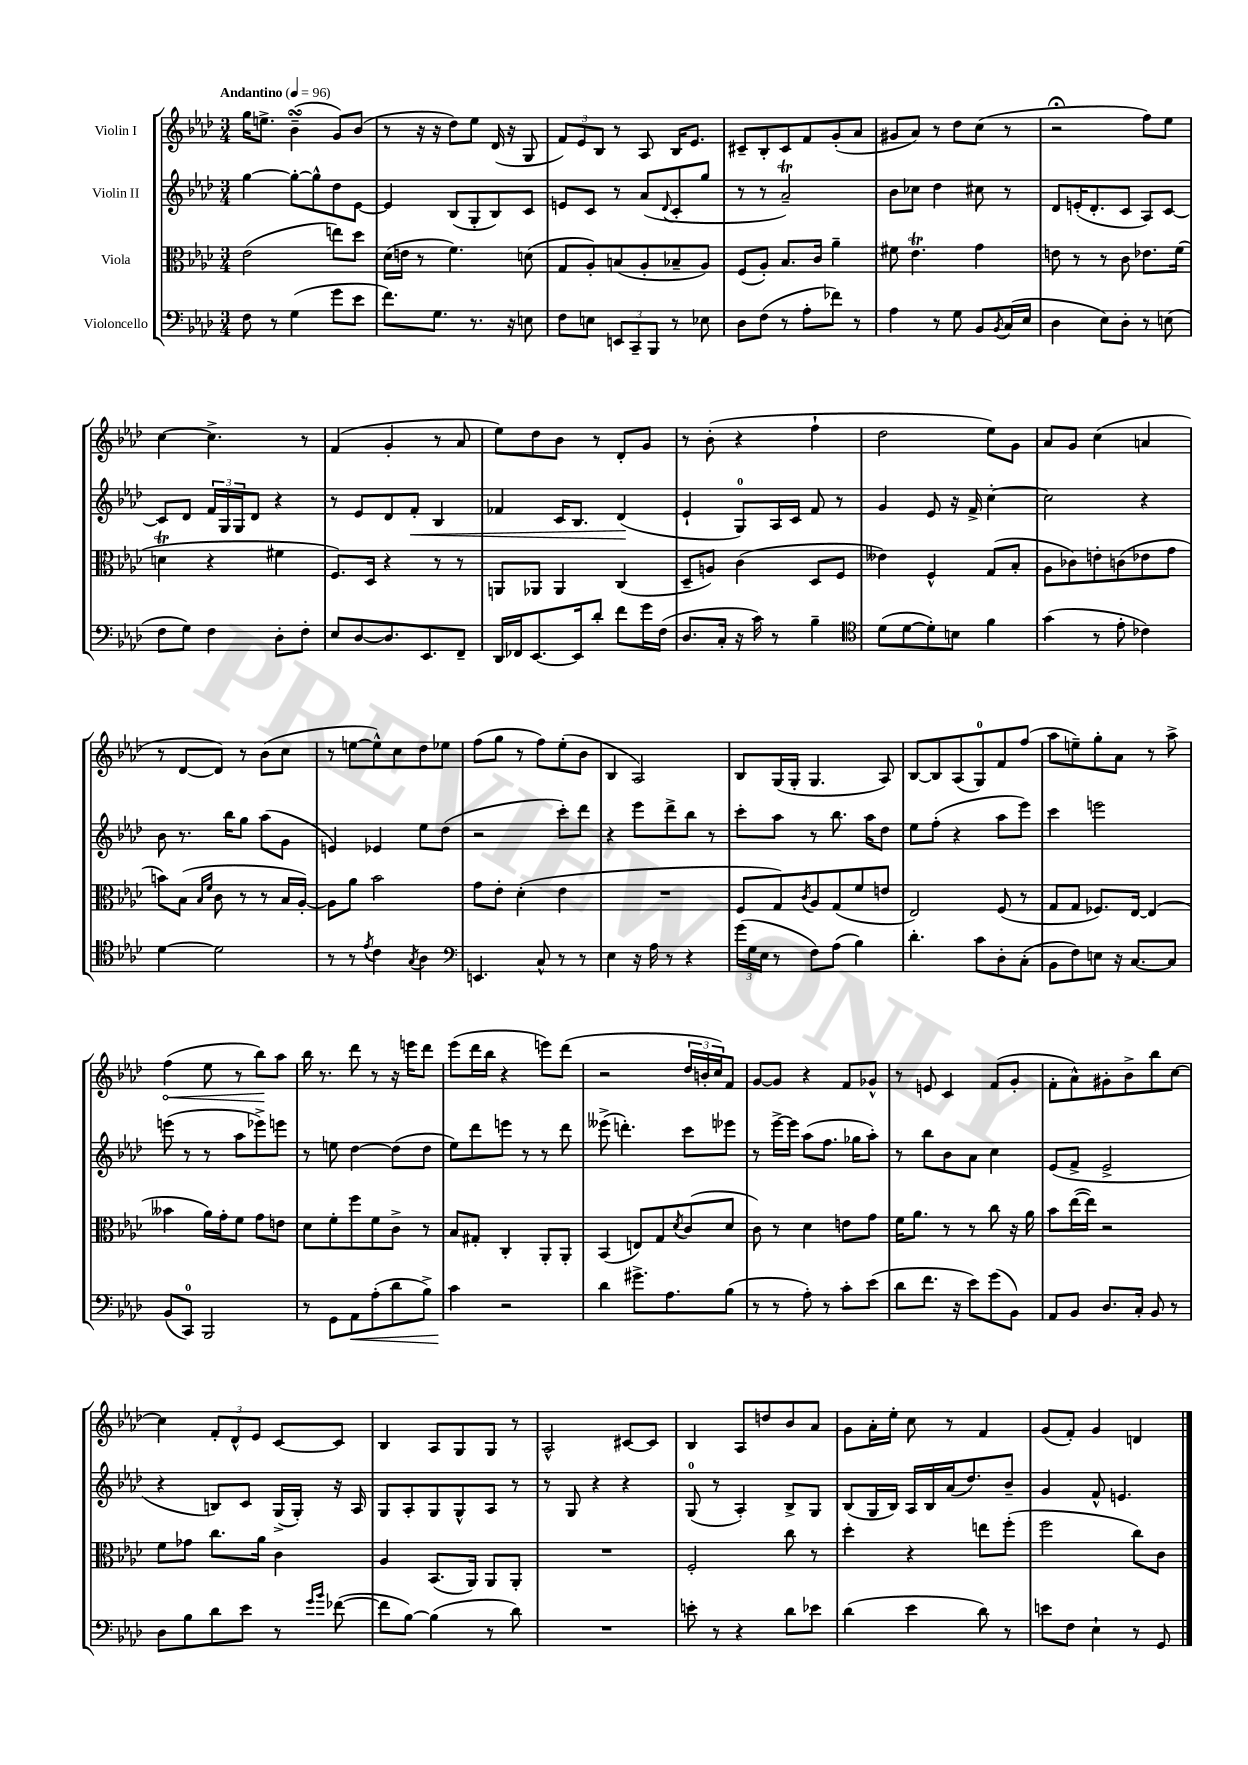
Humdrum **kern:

**kern	**kern	**kern	**kern
*staff4	*staff3	*staff2	*staff1
*clefF4	*clefC3	*clefG2	*clefG2
*k[b-e-a-d-]	*k[b-e-a-d-]	*k[b-e-a-d-]	*k[b-e-a-d-]
*M3/4	*M3/4	*M3/4	*M3/4
*MM96	*MM96	*MM96	*MM96
8F	(2e-	[4gg	16gg
.	.	.	8.ee^
8r	.	.	.
(4G	.	8gg'_	(4b-~
.	.	8gg^^]	.
8g	8ee)	8dd-	8g)
8e-	8dd-	[8e-	(8b-
=	=	=	=
8.f)	(16d-	4e-]	8r
.	16e	.	.
.	8r	.	16r
8.G	.	.	16r
.	4.f)	(8B-	8dd-)
8.r	.	8G'	8ee-
.	.	8B-)	(16d-
16r	.	.	16r
8E	(8d	8c	8G
=	=	=	=
8F	8G	8e	12f)
.	.	.	12e-
8E	8A-')	8c	.
.	.	.	12B-
12EE	(8B	8r	8r
12CC~	.	.	.
.	8A-'	(8a-	8A-
12BBB-	.	.	.
.	.	8qqd-	.
8r	8B-~	8c'	16B-
.	.	.	8.e-
8E-	8A-)	8gg	.
=	=	=	=
8D-	(8F	8r	8c#~
(8F	8A-')	8r	8B-'
8r	8.B-	2a-~)	8c#
8A-'	.	.	8f
.	16c	.	.
8f-)	4a-~	.	(8g'
8r	.	.	8a-
=	=	=	=
4A-	8f#	8b-	8g#
.	4.e-	8cc-	8a-)
8r	.	4dd-	8r
8G	.	.	8dd-
8BB-	4g	8cc#	(8cc
8qBB-	.	.	.
(16C	.	8r	8r
16E-	.	.	.
=	=	=	=
4D-	8e	8d-	2r;
.	8r	(16e'	.
.	.	8.d-'	.
8E-)	8r	.	.
8D-'	8c	8c	.
8r	8.e-	8A-)	8ff)
(8E	.	[8c	8ee-
.	(16f	.	.
=	=	=	=
8F	4d	8c]	[4cc
8G)	.	8d-	.
4F	4r	24f	4.cc^]
.	.	24G	.
.	.	24G	.
.	.	8d-	.
8D-'	4f#	4r	.
8F'	.	.	8r
=	=	=	=
8E-	8.F)	8r	(4f
[8D-	.	8e-	.
.	16D-	.	.
8.D-]	4r	8d-	4g'
.	.	8f'	.
8.EE-	.	.	.
.	8r	4B-	8r
8FF~	8r	.	8a-
=	=	=	=
16DD-	8AA	4f-	8ee-)
16FF-	.	.	.
[8.EE-	8AA-	.	8dd-
.	4AA-	16c	8b-
16EE-]	.	8.B-	.
8d-'	.	.	8r
8f	(4C	(4d-	8d-'
16g	.	.	8g
(16F	.	.	.
=	=	=	=
8.D-	8D-~	4e-`	8r
.	8A)	.	(8b-'
16C'	.	.	.
16r	(4c	8G)	4r
16c)	.	.	.
8r	.	16A-	.
.	.	16c	.
4B-~	8D-	8f	4ff`
.	8F	8r	.
=	=	=	=
*clefC4	*	*	*
(8d-	4e--)	4g	2dd-
[8d-	.	.	.
8d-'])	4F^^	8e-	.
8B	.	16r	.
.	.	16f^	.
4f	(8G	[4cc'	8ee-)
.	8B-'	.	8g
=	=	=	=
(4g	8A-	2cc]	8a-
.	8c-)	.	8g
8r	8e'	.	(4cc
8e-'	(8c	.	.
4c-)	8e-	4r	4a
.	8g	.	.
=	=	=	=
[4d-	8b)	8b-	8r
.	(8B-	8.r	[8d-
.	16qqB-	.	.
.	16qqf	.	.
2d-]	8c	.	8d-])
.	.	16bb-	.
.	8r	8gg	8r
.	8r	(8aa-	(8b-
.	16B-	8g	8cc
.	[16A-')	.	.
=	=	=	=
8r	8A-]	4e)	8r
8r	8a-	.	[8ee
8qe-	.	.	.
4c	2b-	4e-	8ee^^])
.	.	.	8cc
8qG	.	.	.
4A-	.	8ee-	8dd-
.	.	(8dd-	8ee-
=	=	=	=
*clefF4	*	*	*
4.EE	8g	2r	(8ff
.	8e-'	.	8gg
.	(4d-'	.	8r
8C^^	.	.	8ff)
8r	4e-	8ccc')	(8ee-'
8r	.	8ddd-	8b-
=	=	=	=
4E-	2.r	4r	4B-
16r	.	8eee-	2A-)
16A-	.	.	.
8r	.	8ddd-^	.
4r	.	8bb-	.
.	.	8r	.
=	=	=	=
(24g	8F	8ccc'	8B-
24G	.	.	.
24E-	.	.	.
8r	8G)	8aa-	(16G
.	.	.	16G'
.	8qc	.	.
8F)	8A-	8r	4.G
(8A-	(8G	8.bb-	.
4B-)	8f	.	.
.	.	16aa-	.
.	8e	8dd-	8A-)
=	=	=	=
4.d-'	2E-)	8ee-	[8B-
.	.	(8ff'	8B-]
.	.	4r	(8A-
8c	.	.	8G)
8D-'	(8F	8aa-	8f
(8C'	8r	8eee-)	(8ff
=	=	=	=
8BB-	8G	4ccc	8aa-
8F)	8G	.	8ee~)
8E	8.F-)	2eee	8gg'
16r	.	.	8a-
[8.C	[16E-	.	.
.	(4E-]	.	8r
8C]	.	.	8aa-^
=	=	=	=
(8BB-	4b--	(8eee	(4ff
8CC)	.	8r	.
2BBB-	16a-)	8r	8ee-
.	16g'	.	.
.	8f	8aa-	8r
.	8g	8eee-^)	8bb-)
.	8e	8eee	8aa-
=	=	=	=
8r	8d-	8r	16bb-
.	.	.	8.r
8GG	8f'	8ee	.
8AA-	8ff	[4dd-	8ddd-
(8A-'	8f	.	8r
8d-	8c^	(8dd-]	16r
.	.	.	16eee
8B-^)	8r	8dd-	8ddd-
=	=	=	=
4c	8B-	8ee-)	(8eee-
.	8G#'	8ddd-	16ddd-
.	.	.	16bb-
2r	4C'	8eee	4r
.	.	8r	.
.	8AA-'	8r	8eee)
.	8AA-'	8ddd-	(8ddd-
=	=	=	=
4d-	(4BB-	(8eee--^	2r
.	.	4.ddd')	.
8.g#^	8E)	.	.
.	8G	.	.
8.A-	.	.	.
.	8qd-	.	.
.	(8c	8ccc	24dd-
.	.	.	24b'
.	.	.	24cc)
(8B-	8d-	8eee-	8f
=	=	=	=
8r	8c)	8r	[8g
8r	8r	[16eee-^	8g]
.	.	16eee-]	.
8A-')	4d-	(8aa-	4r
8r	.	8.ff	.
8c'	8e	.	8f
.	.	16gg-	.
(8e-	8g	8aa-')	8g-^^
=	=	=	=
8d-	16f	8r	8r
.	8.a-	.	.
8.f	.	8bb-	8e
.	8r	8b-	4c
16r	.	.	.
8e-)	8r	8a-	.
(8g	8cc	4cc	(8f
8BB-)	16r	.	8g'
.	16a-	.	.
=	=	=	=
8AA-	8b-	(8e-	8f'
8BB-	([16ee-	8f^	8a-^^)
.	16ee-])	.	.
8.D-	2r	2e-^	8g#'
.	.	.	8b-^
16C'	.	.	.
8BB-	.	.	8bb-
8r	.	.	[8cc
=	=	=	=
8D-	8f	4r	4cc]
8B-	8g-	.	.
8d-	8.cc	8B)	12f'
.	.	.	12d-^^
8e-	.	8c	.
.	.	.	12e-
.	16a-	.	.
8r	4c	(16G^	[8c
.	.	16G')	.
16qqg	.	.	.
16qqb-	.	.	.
([8f-	.	16r	8c]
.	.	16A-	.
=	=	=	=
8f-]	4A-	8G	4B-
[8B-)	.	8A-'	.
(4B-]	(8.BB-	8G	8A-
.	.	8G^^	8G
.	16AA-)	.	.
8r	8AA-	8A-	8G
8d-)	8AA-'	8r	8r
=	=	=	=
2.r	2.r	8r	2A-^^
.	.	8G	.
.	.	4r	.
.	.	4r	[8c#
.	.	.	8c#]
=	=	=	=
8e'	2F'	(8G	4B-
8r	.	8r	.
4r	.	4A-')	8A-
.	.	.	8dd
8d-	8cc	8B-^	8b-
8e-	8r	8G	8a-
=	=	=	=
(4d-	4dd-'	(8B-	8g
.	.	16G	16a-'
.	.	16B-)	16ee-'
4e-	4r	16A-	8cc
.	.	16B-	.
.	.	(16a-	8r
.	.	8.dd-)	.
8d-)	8ee	.	4f
8r	(8ff'	8b-~	.
=	=	=	=
8e	2ff	4g	(8g
8F	.	.	8f')
4E-`	.	8f^^	4g
.	.	4.e	.
8r	8cc)	.	4d
8GG	8c	.	.
==	==	==	==
*-	*-	*-	*-
